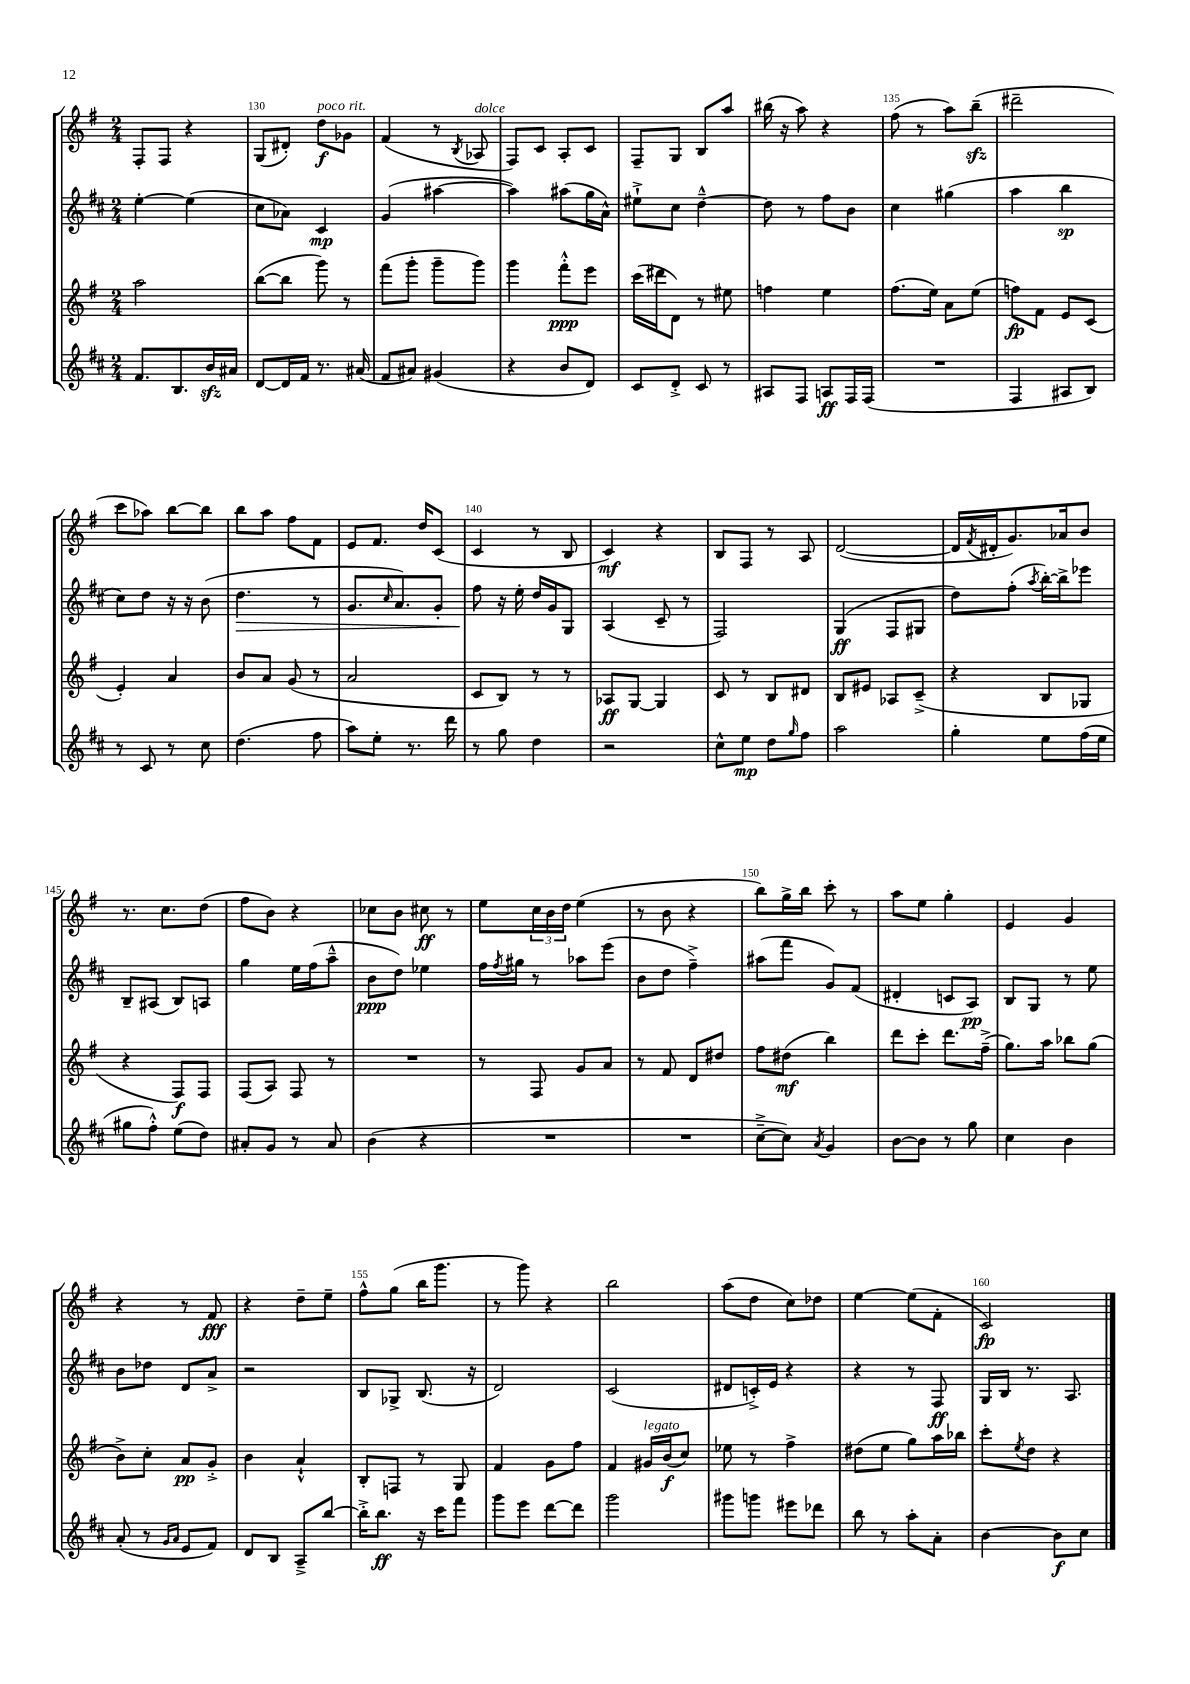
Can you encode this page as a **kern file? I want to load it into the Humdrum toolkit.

**kern	**dynam	**kern	**dynam	**kern	**dynam	**kern	**dynam
*part4	*part4	*part3	*part3	*part2	*part2	*part1	*part1
*staff4	*staff4	*staff3	*staff3	*staff2	*staff2	*staff1	*staff1
*clefG2	*	*clefG2	*	*clefG2	*	*clefG2	*
*k[f#c#]	*	*k[f#]	*	*k[f#c#]	*	*k[f#]	*
*M2/4	*	*M2/4	*	*M2/4	*	*M2/4	*
=129	=129	=129	=129	=129	=129	=129	=129
8.f#/L	.	2aa\	.	[4ee'\	.	8F#'/L	.
.	.	.	.	.	.	8F#/J	.
8.B/	.	.	.	.	.	.	.
.	.	.	.	(4ee\]	.	4r	.
16bzz/L	.	.	.	.	.	.	.
16a#X/JJ	.	.	.	.	.	.	.
=130	=130	=130	=130	=130	=130	=130	=130
[8d/L	.	([8bb\L	.	8cc#\L	.	(8G/L	.
16d/L]	.	8bb\J]	.	8a-X\J)	.	8d#X'/J)	.
16f#/JJ	.	.	.	.	.	.	.
!	!	!	!	!	!	!LO:TX:a:i:t=poco rit.	!
8.r	.	8ggg\)	.	4c#/	mp	8dd\L	f
.	.	8r	.	.	.	8g-X\J	.
(16a#X/	.	.	.	.	.	.	.
=131	=131	=131	=131	=131	=131	=131	=131
8f#/L	.	(8fff#\L	.	(4g/	.	(4f#/	.
8a#X/J)	.	8ggg'\J	.	.	.	.	.
(4g#X/	.	8ggg~\L	.	[4aa#X\	.	8r	.
.	.	.	.	.	.	8qB/	.
!	!	!	!	!	!	!LO:TX:a:i:t=dolce	!
.	.	8ggg\J)	.	.	.	8A-X/	.
=132	=132	=132	=132	=132	=132	=132	=132
4r	.	4ggg\	.	4aa#\])	.	8F#/L)	.
.	.	.	.	.	.	8c/J	.
8b/L	.	8fff#'^^\L	ppp	(8aa#X\L	.	8A'/L	.
8d/J)	.	8eee\J	.	16gg\L	.	8c/J	.
.	.	.	.	16a^^\JJ)	.	.	.
=133	=133	=133	=133	=133	=133	=133	=133
8c#/L	.	(16ccc\LL	.	8ee#X`^\L	.	8F#~/L	.
.	.	16ddd#X\J	.	.	.	.	.
8d'^/J	.	8d\J)	.	8cc#\J	.	8G/J	.
8c#/	.	8r	.	[4dd~^^\	.	8B/L	.
8r	.	8ee#X\	.	.	.	8aa/J	.
=134	=134	=134	=134	=134	=134	=134	=134
8A#X/L	.	4ffn\	.	8dd\]	.	(16bb#X\	.
.	.	.	.	.	.	16r	.
8F#/J	.	.	.	8r	.	8aa\)	.
8An/L	ff	4ee\	.	8ff#\L	.	4r	.
16F#/L	.	.	.	8b\J	.	.	.
(16F#/JJ	.	.	.	.	.	.	.
=135	=135	=135	=135	=135	=135	=135	=135
2r	.	(8.ff#\L	.	4cc#\	.	(8ff#\	.
.	.	.	.	.	.	8r	.
.	.	16ee\Jk)	.	.	.	.	.
.	.	8a\L	.	(4gg#X\	.	8aa\L)	.
.	.	(8ee\J	.	.	.	(8bbzz~\J	.
=136	=136	=136	=136	=136	=136	=136	=136
4F#/	.	8ffn\L)	fp	4aa\	.	2ddd#X~\	.
.	.	8f#\J	.	.	.	.	.
8A#X/L	.	8e/L	.	4bb\	sp	.	.
8B/J)	.	(8c/J	.	.	.	.	.
!!LO:LB:g=z
=137	=137	=137	=137	=137	=137	=137	=137
8r	.	4e'/)	.	8cc#\L)	.	8ccc\L	.
8c#/	.	.	.	8dd\J	.	8aa-X\J)	.
8r	.	4a/	.	16r	.	[8bb\L	.
.	.	.	.	16r	.	.	.
8cc#\	.	.	.	(8b\	.	8bb\J]	.
=138	=138	=138	=138	=138	=138	=138	=138
!	!	!	!	!	!LO:HP:b	!	!
(4.dd\	.	8b/L	.	4.dd\	>	8bb\L	.
.	.	8a/J	.	.	.	8aa\J	.
.	.	(8g/	.	.	.	8ff#\L	.
8ff#\	.	8r	.	8r	.	8f#\J	.
=139	=139	=139	=139	=139	=139	=139	=139
8aa\L)	.	2a/	.	8.g/L	.	8e/L	.
8ee'\J	.	.	.	.	.	8.f#/J	.
.	.	.	.	16qqcc#/	.	.	.
.	.	.	.	8.a/)	.	.	.
8.r	.	.	.	.	.	.	.
.	.	.	.	.	.	16dd/KL	.
.	.	.	.	8g'/J	.	(8c/J	.
16ddd\	.	.	.	.	.	.	.
=140	=140	=140	=140	=140	=140	=140	=140
8r	.	8c/L	.	8ff#\	.	4c/	.
8gg\	.	8B/J)	.	16r	]	.	.
.	.	.	.	16ee'\	.	.	.
4dd\	.	8r	.	16dd/LL	.	8r	.
.	.	.	.	16g/J	.	.	.
.	.	8r	.	8G/J	.	8B/	.
=141	=141	=141	=141	=141	=141	=141	=141
2r	.	8A-X/L	ff	(4A/	.	4c/)	mf
.	.	[8G/J	.	.	.	.	.
.	.	4G/]	.	8c#~/	.	4r	.
.	.	.	.	8r	.	.	.
=142	=142	=142	=142	=142	=142	=142	=142
8cc#^^\L	.	8c/	.	2F#/)	.	8B/L	.
8ee\J	mp	8r	.	.	.	8F#/J	.
8dd\L	.	8B/L	.	.	.	8r	.
16qqgg/	.	.	.	.	.	.	.
8ff#\J	.	8d#X/J	.	.	.	8A/	.
=143	=143	=143	=143	=143	=143	=143	=143
2aa\	.	8B/L	.	(4G/	ff	([2d/	.
.	.	8e#X/J	.	.	.	.	.
.	.	8A-X/L	.	8F#/L	.	.	.
.	.	(8c~^/J	.	8G#X/J	.	.	.
=144	=144	=144	=144	=144	=144	=144	=144
4gg'\	.	4r	.	8dd\L)	.	16d/LL]	.
.	.	.	.	.	.	8qf#/	.
.	.	.	.	.	.	16d#X'/J	.
.	.	.	.	(8ff#'\J	.	8.g/)	.
.	.	.	.	8qaa/	.	.	.
8ee\L	.	8B/L	.	[16bb'\LL)	.	.	.
.	.	.	.	16bb^\J]	.	16a-X/k	.
(16ff#\L	.	8G-X/J	.	8eee-X\J	.	8b/J	.
16ee\JJ	.	.	.	.	.	.	.
!!LO:LB:g=z
=145	=145	=145	=145	=145	=145	=145	=145
8gg#X\L	.	4r	.	8B~/L	.	8.r	.
8ff#'^^\J)	.	.	.	(8A#X/J	.	.	.
.	.	.	.	.	.	8.cc\L	.
(8ee\L	.	8F#/L)	f	8B/L)	.	.	.
8dd\J)	.	8F#/J	.	8An/J	.	(8dd\J	.
=146	=146	=146	=146	=146	=146	=146	=146
8a#X'/L	.	(8F#/L	.	4gg\	.	8ff#\L	.
8g/J	.	8A/J)	.	.	.	8b\J)	.
8r	.	8F#/	.	16ee\LL	.	4r	.
.	.	.	.	(16ff#\J	.	.	.
8a#/	.	8r	.	8aa~^^\J	.	.	.
=147	=147	=147	=147	=147	=147	=147	=147
(4b\	.	2r	.	8b\L	ppp	8cc-X\L	.
.	.	.	.	8dd\J)	.	8b\J	.
4r	.	.	.	4ee-X\	.	8cc#X\	ff
.	.	.	.	.	.	8r	.
=148	=148	=148	=148	=148	=148	=148	=148
2r	.	8r	.	16ff#\LL	.	8ee\L	.
.	.	.	.	8qff#/	.	.	.
.	.	.	.	16gg#X\JJ	.	.	.
.	.	8F#/	.	8r	.	24cc\L	.
.	.	.	.	.	.	24b\	.
.	.	.	.	.	.	24dd\JJ	.
.	.	8g/L	.	8aa-X\L	.	(4ee\	.
.	.	8a/J	.	(8eee\J	.	.	.
=149	=149	=149	=149	=149	=149	=149	=149
2r	.	8r	.	8b\L	.	8r	.
.	.	8f#/	.	8dd\J	.	8b\	.
.	.	8d/L	.	4ff#~^\)	.	4r	.
.	.	8dd#X/J	.	.	.	.	.
=150	=150	=150	=150	=150	=150	=150	=150
[8cc#~^\L	.	8ff#\L	.	(8aa#X\L	.	8bb\L)	.
8cc#\J])	.	(8dd#X\J	mf	8fff#\J	.	16gg^\L	.
.	.	.	.	.	.	16bb\JJ	.
8qa/	.	.	.	.	.	.	.
4g/	.	4bb\)	.	8g/L)	.	8ccc'\	.
.	.	.	.	(8f#/J	.	8r	.
=151	=151	=151	=151	=151	=151	=151	=151
[8b\L	.	8ddd\L	.	4d#X'/	.	8aa\L	.
8b\J]	.	8ccc'\J	.	.	.	8ee\J	.
8r	.	8.ddd\L	.	8cn/L	.	4gg'\	.
8gg\	.	.	.	8A/J)	pp	.	.
.	.	(16ff#~^\Jk	.	.	.	.	.
=152	=152	=152	=152	=152	=152	=152	=152
4cc#\	.	8.gg\L)	.	8B/L	.	4e/	.
.	.	.	.	8G/J	.	.	.
.	.	16aa\Jk	.	.	.	.	.
4b\	.	8bb-X\L	.	8r	.	4g/	.
.	.	(8gg\J	.	8ee\	.	.	.
!!LO:LB:g=z
=153	=153	=153	=153	=153	=153	=153	=153
(8a'/	.	8b^\L)	.	8b\L	.	4r	.
8r	.	8cc'\J	.	8dd-X\J	.	.	.
16qqg/LL	.	.	.	.	.	.	.
16qqa/JJ	.	.	.	.	.	.	.
8e/L	.	8a/L	pp	8d/L	.	8r	.
8f#/J)	.	8g'^/J	.	8a^/J	.	8f#/	fff
=154	=154	=154	=154	=154	=154	=154	=154
8d/L	.	4b\	.	2r	.	4r	.
8B/J	.	.	.	.	.	.	.
8A~^/L	.	4a`^^/	.	.	.	8dd~\L	.
[8bb/J	.	.	.	.	.	8ee~\J	.
=155	=155	=155	=155	=155	=155	=155	=155
16bb'^\KL]	.	8B'/L	.	8B/L	.	8ff#^^\L	.
8.bb\J	ff	.	.	.	.	.	.
.	.	8Fn/J	.	8G-X^/J	.	(8gg\J	.
16r	.	8r	.	(8.B/	.	16bb\KL	.
16ccc#\KL	.	.	.	.	.	8.ggg\J	.
8fff#\J	.	8G/	.	.	.	.	.
.	.	.	.	16r	.	.	.
=156	=156	=156	=156	=156	=156	=156	=156
8ggg\L	.	4f#/	.	2d/)	.	8r	.
8eee\J	.	.	.	.	.	8ggg\)	.
[8ddd\L	.	8g\L	.	.	.	4r	.
8ddd\J]	.	8ff#\J	.	.	.	.	.
=157	=157	=157	=157	=157	=157	=157	=157
2ggg\	.	4f#/	.	(2c#/	.	2bb\	.
!	!	!LO:TX:a:i:t=legato	!	!	!	!	!
.	.	16g#X/LL	.	.	.	.	.
.	.	(16b/J	f	.	.	.	.
.	.	8cc/J)	.	.	.	.	.
=158	=158	=158	=158	=158	=158	=158	=158
8ggg#X\L	.	8ee-X\	.	8d#X/L	.	(8aa\L	.
8gggn\J	.	8r	.	16cn'^/L)	.	8dd\J	.
.	.	.	.	16e/JJ	.	.	.
8eee#X\L	.	4ff#^\	.	4r	.	8cc\L)	.
8ddd-X\J	.	.	.	.	.	8dd-X\J	.
=159	=159	=159	=159	=159	=159	=159	=159
8bb\	.	(8dd#X\L	.	4r	.	[4ee\	.
8r	.	8ee\J	.	.	.	.	.
8aa'\L	.	8gg\L)	.	8r	.	(8ee\L]	.
8a'\J	.	16aa\L	.	8F#/	ff	8f#'\J	.
.	.	16bb-X\JJ	.	.	.	.	.
=160	=160	=160	=160	=160	=160	=160	=160
[4b\	.	8ccc'\L	.	16G/LL	.	2c/)	fp
.	.	.	.	16B/JJ	.	.	.
.	.	8qee/	.	.	.	.	.
.	.	8dd\J	.	8.r	.	.	.
8b\L]	f	4r	.	.	.	.	.
.	.	.	.	8.A/	.	.	.
8cc#\J	.	.	.	.	.	.	.
==	==	==	==	==	==	==	==
*-	*-	*-	*-	*-	*-	*-	*-
